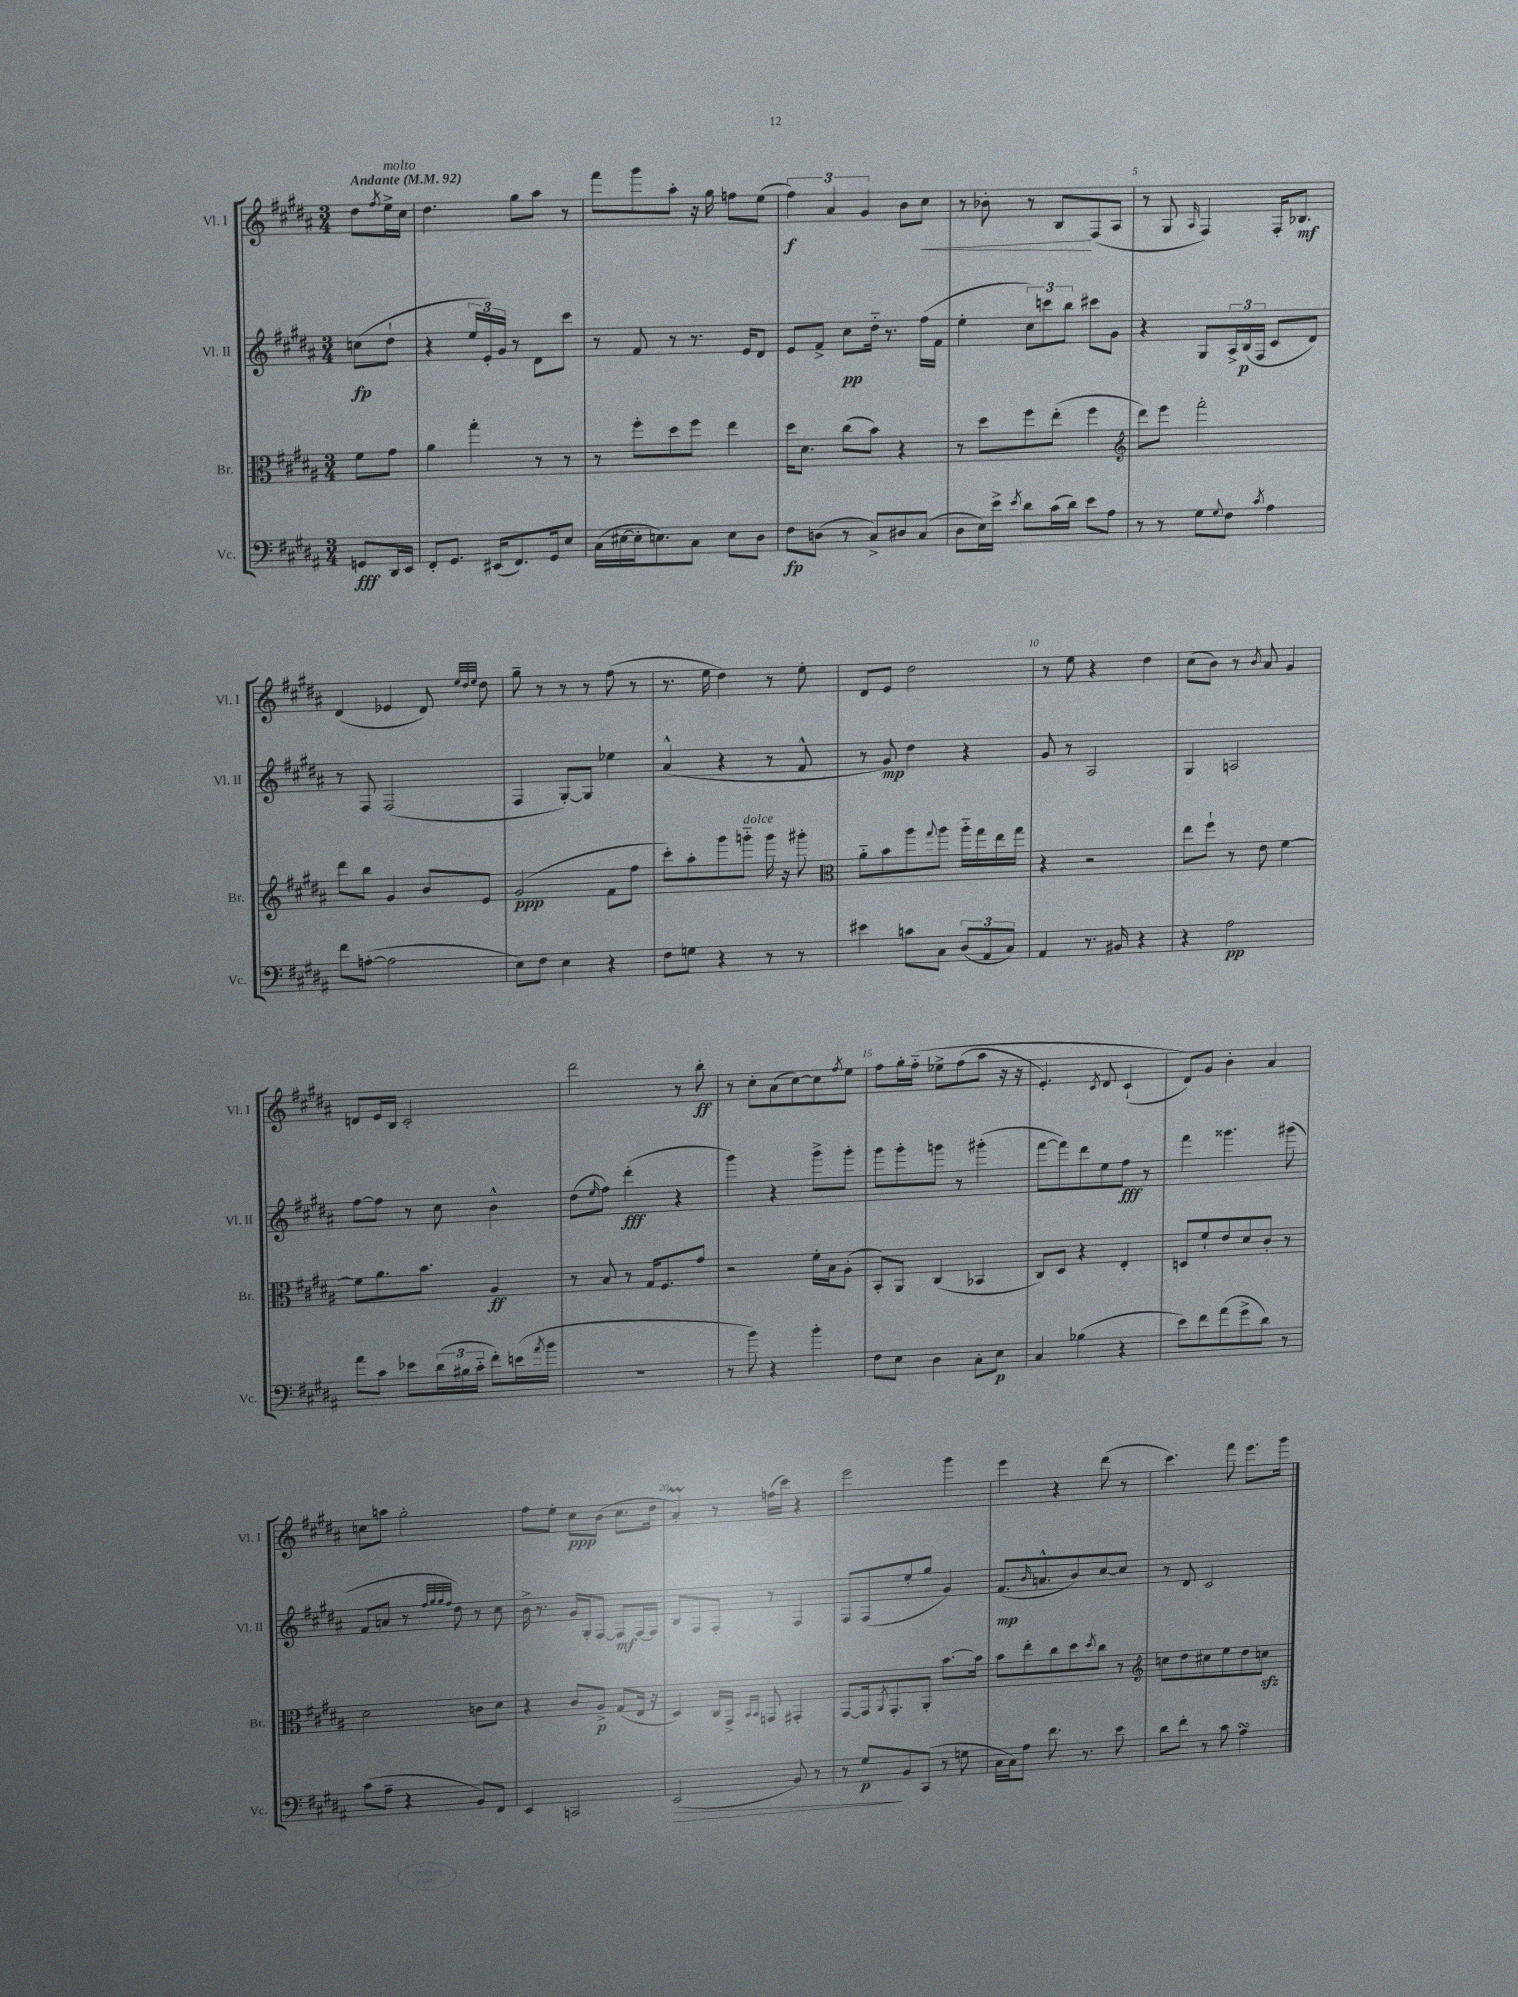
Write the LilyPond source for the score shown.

<<
\new StaffGroup <<
\new Staff = "s0" \with { instrumentName = "Vl. I" shortInstrumentName = "Vl. I" } {
    \clef treble \key b \major \numericTimeSignature \time 3/4 \partial 4 \tempo "Andante" 4 = 92
    dis''8 \acciaccatura { fis''8 } e''16->^\markup { \italic "molto" } cis''16 |
    dis''4. gis''8 ais''8 r8 |
    fis'''8 gis'''8 ais''8-. r16 gis''16 f''8 e''8( |
    \tuplet 3/2 { fis''4\f) ais'4 gis'4 } b'8 cis''8\< |
    r8 bes'8-. r8 b8\! fis8( ais8 |
    r8 gis8 \grace { ais16 } fis4) fis16-. bes8.\mf |
    dis'4( ees'4 dis'8) \grace { e''32 dis''32 e''32 } dis''8 |
    gis''8-- r8 r8 r8 fis''8( r8 |
    r8. e''16 dis''4) r8 e''8-. |
    dis'8 e'8 dis''2 |
    r8 e''8 r4 dis''4 |
    cis''8( b'8) r8 \acciaccatura { b'8 } ais'8 gis'4 |
    d'8 e'16 b16 cis'2-. |
    dis'''2 r8 b''8-.\ff |
    r8 cis''8-. ais'8( cis''8~) cis''8 \acciaccatura { fis''8 } e''8 |
    fis''8 gis''16-. fis''16-_\( ees''8-> fis''8( ais''8 r16 r16 |
    e'4.-.) \acciaccatura { cis'8 } dis'8 cis'4-!( |
    dis'8)\) gis'8 b'4-. ais'4 |
    c''8 a''8 gis''2-. |
    fis''8 e''8-. cis''8\ppp b'8( cis''8. dis''16 |
    ais'4-.\prall) r8 f''16( cis'''16) r4 |
    e'''2 gis'''4 |
    e'''4 r4 dis'''8( r8 |
    cis'''4.) fis'''8 e'''8. gis'''16 \bar "|." |
}
\new Staff = "s1" \with { instrumentName = "Vl. II" shortInstrumentName = "Vl. II" } {
    \clef treble \key b \major \numericTimeSignature \time 3/4 \partial 4
    c''8\fp( dis''8-! |
    r4 \tuplet 3/2 { e''16 e'16-.) gis'16 } r8 dis'8 cis'''8 |
    r8 fis'8 r8 r8. e'16 dis'8 |
    e'8 fis'8-> cis''8\pp dis''16-_ r8. fis''16( fis'16 |
    e''4-. \tuplet 3/2 { cis''8) c'''8 b''8 } cis'''8 gis'8 |
    r4 gis8 \tuplet 3/2 { ais16-> b16\p( fis16 } cis'8 dis'8) |
    r8 fis8 fis2( |
    fis4 gis8~-.) gis8 ees''4 |
    ais'4-^( r4 r8 fis'8-^ |
    r8 gis'8\mp) dis''4 r4 |
    gis'8 r8 ais2 |
    gis4 a2 |
    fis''8~ fis''8 r8 cis''8 b'4-^ |
    dis''8( \grace { e''16 } fis''8) dis'''4-.\fff( r4 |
    gis'''4) r4 gis'''8-> gis'''8-. |
    gis'''8 gis'''8-. g'''8 r8 gis'''4-.( |
    fis'''8~ fis'''8) dis'''8 e''8 fis''8\fff r8 |
    fis'''4 gisis'''4. gis'''8( |
    fis'8 a'8 r8 \grace { fis''32 gis''32 gis''32 fis''32 } dis''8) r8 cis''8 |
    b'16-> r8. gis'16 gis16-. fis8~ fis8\mf fis16~ fis16 |
    b8 fis8 fis8-. r8 fis4 |
    fis8 fis8( e''8-. gis''8 gis'4) |
    fis'8.\mp( \grace { b'16 } a'8.-^ b'8) cis''8~ cis''8 |
    r8 dis'8 cis'2 \bar "|." |
}
\new Staff = "s2" \with { instrumentName = "Br." shortInstrumentName = "Br." } {
    \clef alto \key b \major \numericTimeSignature \time 3/4 \partial 4
    fis'8 gis'8 |
    ais'4 gis''4-. r8 r8 |
    r8 fis''8-. dis''8 fis''8 e''4 |
    dis''16 dis'8. cis''8( b'8) r4 |
    r8 dis''8 fis''8 e''8-.( fis''4 |
    \clef treble dis'''8) e'''8 fis'''2-. |
    dis'''8 b''8 gis'4 b'8 e'8 |
    gis'2\ppp( fis'8 fis''8 |
    cis'''8-.) ais''8-. gis'''8 g'''8-_^\markup { \italic "dolce" } g'''16 r16 gis'''8-. |
    \clef alto ais'8-_ b'8 ais''8 \appoggiatura { gis''8 } ais''8 ais''16-_ gis''16 e''16 gis''16 |
    r4 r2 |
    e''8 fis''8-! r8 e'8 fis'4~ |
    fis'8 ais'8. b'8. ais4\ff |
    r8 b8 r8 gis16 fis8. gis'8 |
    r2 fis'16-. b16 ais8-.( |
    b,8-.) ais,8 cis4( bes,4 |
    cis8) dis8 r4 e4-. |
    d8 fis'8-! e'8 dis'8 cis'8-. r8 |
    dis'2 c'8 dis'8 |
    r4 cis'8 ais8->\p gis8( e16 r16 |
    dis4) cis16 gis,16-> \grace { b,16 b,16 } g,8 gis,4-. |
    gis,8~ gis,16 \acciaccatura { ais,8 } gis,8.-. ais,8-. b'8.~ b'16 |
    b'8 e''8-. cis''8 dis''8 \acciaccatura { dis''8 } cis''8 r8 |
    \clef treble c''8 dis''8 cis''8 e''8 dis''8 c''8\sfz \bar "|." |
}
\new Staff = "s3" \with { instrumentName = "Vc." shortInstrumentName = "Vc." } {
    \clef bass \key b \major \numericTimeSignature \time 3/4 \partial 4
    g,8\fff dis,16 e,16 |
    fis,8-. gis,8. eis,16( fis,8.) gis,16 e8 |
    cis16( eis16~ eis16-. e8.) cis8 e8 dis8 |
    fis8\fp d8( r8 cis8->) dis8 cis8( |
    dis8 e16) e'16-> \acciaccatura { e'8 } dis'8 cis'16( dis'16) e'8 ais8 |
    r8 r8 gis8 \appoggiatura { gis8 } fis8 \acciaccatura { cis'8 } ais4 |
    fis'8 a8~-.( a2 |
    e8) fis8 e4 r4 |
    fis8 g8 r4 r8 r8 |
    eis'4 c'8 cis8 \tuplet 3/2 { dis8( ais,8 cis8) } |
    ais,4 r8. bis,16 r4 |
    r4 ais2\pp |
    ais'8 cis'8 ees'8 \tuplet 3/2 { dis'16( bis16 cis'16-_ } fis'8-.) e'16( \acciaccatura { ais'8 } b'16 |
    R2. |
    r8 b'8) r4 b'4-. |
    fis8 e8 dis4 cis8-. e8\p |
    cis4 bes4( r4 |
    e'8) fis'8 ais'8( gis'8-> dis'8) r8 |
    cis'8( ais8-- r4 b,8) fis,8 |
    e,4 c,2 |
    e,2\>( b,8) r8 |
    r8 gis8\p\! b,8 cis,8( r8 g8 |
    cis16 cis16) ais8 fis'8. r8. e'8 |
    dis'8 fis'8-. r8 cis'8 ais4\turn \bar "|." |
}
>>
>>
\layout { \context { \Score \override BarNumber.break-visibility = ##(#f #t #t) barNumberVisibility = #(every-nth-bar-number-visible 5) } }
